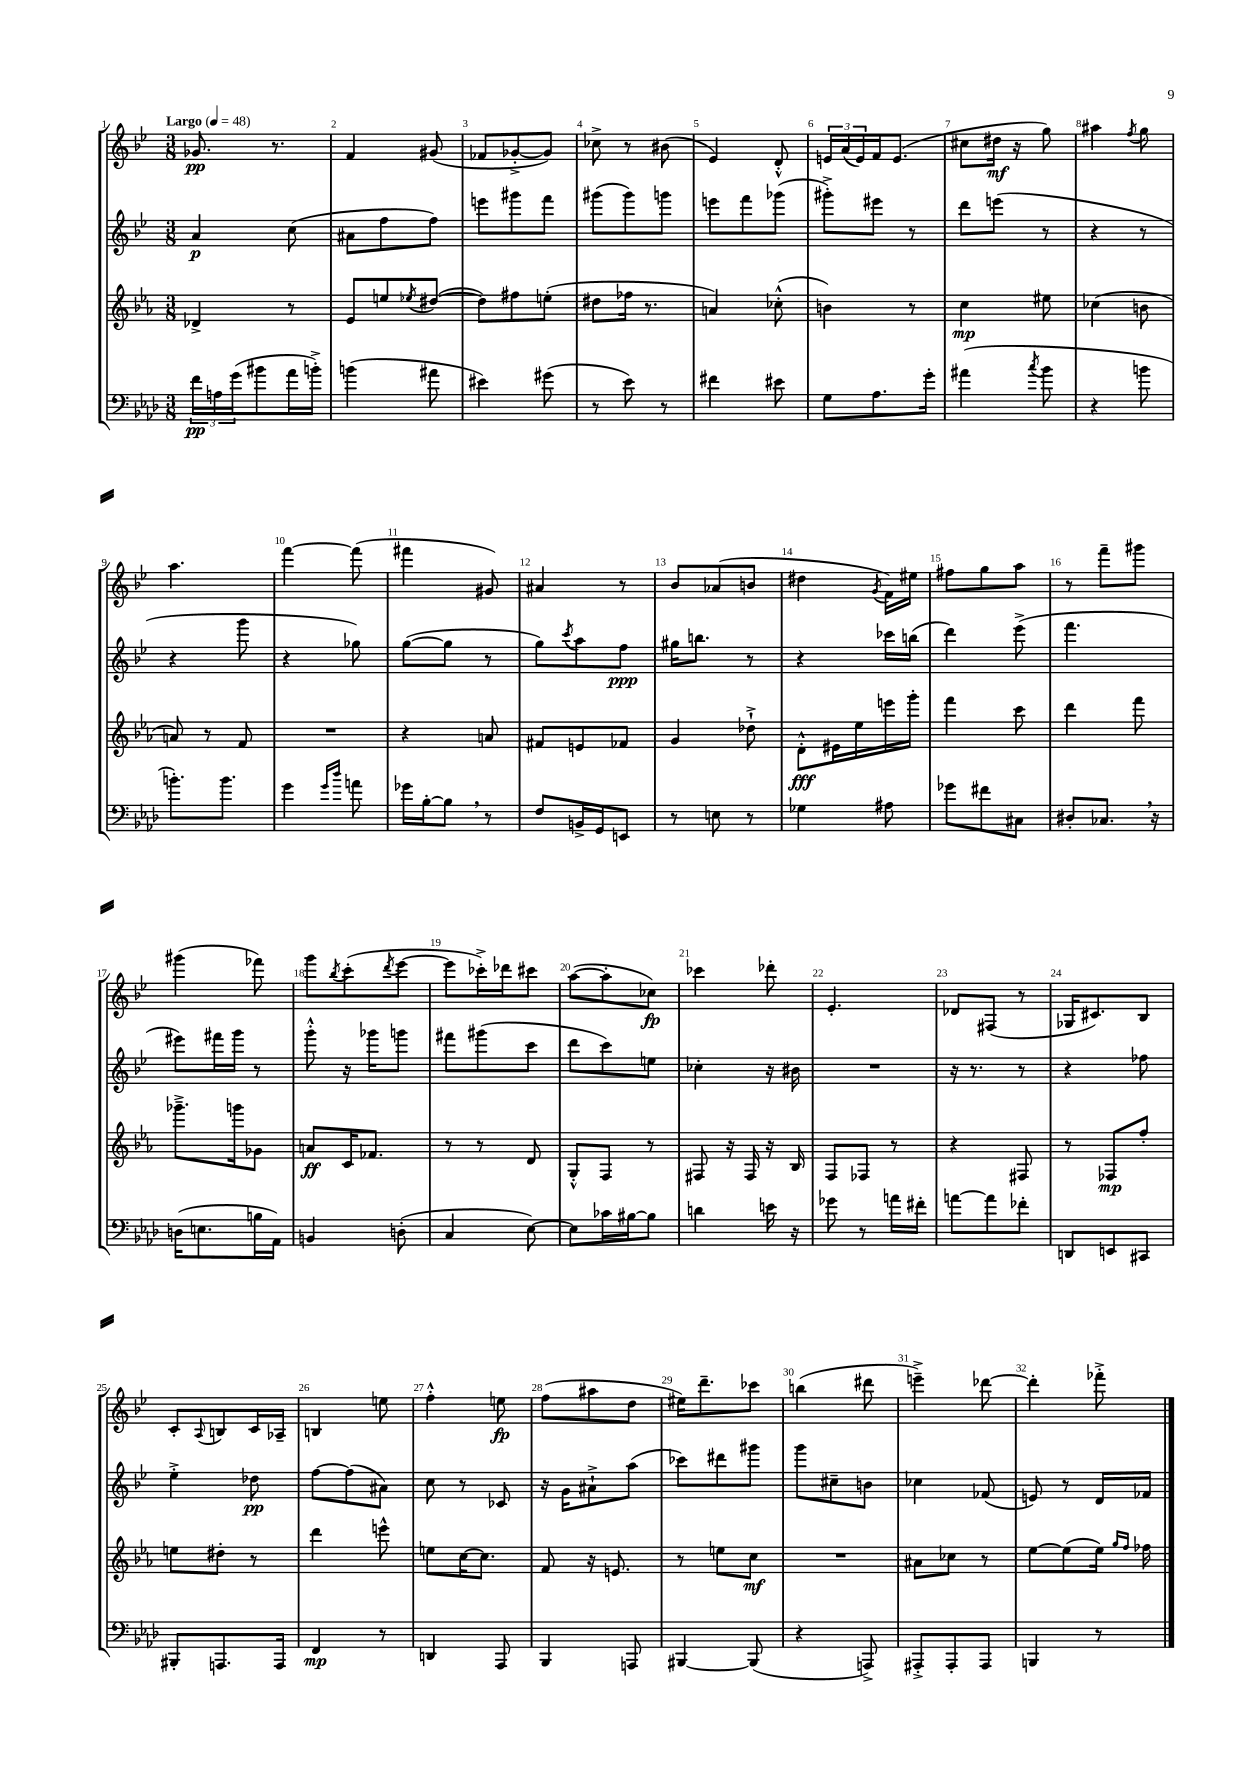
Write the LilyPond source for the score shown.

<<
\new StaffGroup <<
\new Staff = "s0" {
    \clef treble \key bes \major \numericTimeSignature \time 3/8 \tempo "Largo" 4 = 48
    ges'8.\pp r8. |
    f'4 gis'8( |
    fes'8 ges'8~-.-> ges'8) |
    ces''8-> r8 bis'8( |
    ees'4) d'8-.-^ |
    \tuplet 3/2 { e'16 a'16( e'16) } f'16 e'8.( |
    cis''8 dis''16\mf r16 g''8) |
    ais''4 \acciaccatura { f''8 } g''8 |
    a''4. |
    f'''4~ f'''8( |
    fis'''4 gis'8) |
    ais'4 r8 |
    bes'8 aes'8( b'8 |
    dis''4 \acciaccatura { g'8 } f'16) eis''16 |
    fis''8 g''8 a''8 |
    r8 f'''8-- gis'''8 |
    gis'''4( fes'''8) |
    g'''8 \acciaccatura { bes''8 } c'''8-.( \acciaccatura { d'''8 } ees'''8~ |
    ees'''8 ces'''16-.->) des'''16 cis'''8 |
    a''8~( a''8-. ces''8\fp) |
    ces'''4 des'''8-. |
    ees'4.-. |
    des'8 fis8( r8 |
    ges16 cis'8.) bes8 |
    c'8-. \appoggiatura { a8 } b8 c'16 aes16-- |
    b4 e''8 |
    f''4-.-^ e''8\fp |
    f''8( ais''8 d''8 |
    eis''16) d'''8.-- ces'''8 |
    b''4( dis'''8 |
    e'''4--->) des'''8~ |
    des'''4-. fes'''8-.-> \bar "|." |
}
\new Staff = "s1" {
    \clef treble \key bes \major \numericTimeSignature \time 3/8
    a'4\p c''8( |
    ais'8 f''8 f''8) |
    e'''8 gis'''8 f'''8 |
    gis'''8( gis'''8) g'''8 |
    e'''8 f'''8 ges'''8( |
    gis'''8-.->) eis'''8 r8 |
    d'''8 e'''8( r8 |
    r4 r8 |
    r4 g'''8 |
    r4 ges''8) |
    g''8~( g''8 r8 |
    g''8) \acciaccatura { c'''8 } a''8 f''8\ppp |
    gis''16 b''8. r8 |
    r4 ces'''16 b''16( |
    d'''4) ees'''8->( |
    f'''4. |
    eis'''8) fis'''16 g'''16 r8 |
    g'''8-.-^ r16 ges'''16 g'''8 |
    fis'''8 gis'''8( c'''8 |
    d'''8 c'''8) e''8 |
    ces''4-. r16 bis'16 |
    R4. |
    r16 r8. r8 |
    r4 fes''8 |
    ees''4-.-> des''8\pp |
    f''8~ f''8( ais'8) |
    c''8 r8 ces'8 |
    r16 g'16 ais'8-!-> a''8( |
    ces'''8) dis'''8 gis'''8 |
    g'''8 cis''8-- b'8 |
    ces''4 fes'8( |
    e'8) r8 d'16 fes'16 \bar "|." |
}
\new Staff = "s2" {
    \clef treble \key ees \major \numericTimeSignature \time 3/8
    des'4-> r8 |
    ees'8 e''8 \acciaccatura { ees''8 } dis''8~( |
    dis''8) fis''8 e''8-.( |
    dis''8 fes''16 r8. |
    a'4) ces''8-.-^( |
    b'4) r8 |
    c''4\mp eis''8 |
    ces''4( b'8 |
    a'8) r8 f'8 |
    R4. |
    r4 a'8 |
    fis'8 e'8 fes'8 |
    g'4 des''8-!-> |
    d'8-.-^\fff eis'16 ees''16 e'''16 g'''16-. |
    f'''4 c'''8 |
    d'''4 f'''8 |
    ges'''8.---> g'''16 ges'8 |
    a'8\ff c'16 fes'8. |
    r8 r8 d'8 |
    g8-.-^ f8 r8 |
    fis8 r16 fis16 r16 bes16 |
    f8 fes8 r8 |
    r4 fis8 |
    r8 fes8\mp f''8-. |
    e''8 dis''8-. r8 |
    d'''4 e'''8-^ |
    e''8 c''16~ c''8. |
    f'8 r16 e'8. |
    r8 e''8 c''8\mf |
    R4. |
    ais'8 ces''8 r8 |
    ees''8~ ees''8( ees''16) \grace { g''16 f''16 } fes''16 \bar "|." |
}
\new Staff = "s3" {
    \clef bass \key aes \major \numericTimeSignature \time 3/8
    \tuplet 3/2 { f'16\pp a16 g'16( } bis'8 aes'16 b'16-.->) |
    b'4( ais'8 |
    eis'4) gis'8( |
    r8 ees'8) r8 |
    fis'4 eis'8 |
    g8 aes8. g'16-. |
    ais'4( \acciaccatura { c''8 } bes'8 |
    r4 b'8 |
    b'8.-.) b'8. |
    g'4 \grace { g'16 des''16 } a'8 |
    ges'16 bes16~-. bes8 \breathe r8 |
    f8 b,16-> g,16 e,8 |
    r8 e8 r8 |
    ges4 ais8 |
    ges'8 fis'8 cis8 |
    dis8-. ces8. \breathe r16 |
    d16( e8. b16 aes,16) |
    b,4 d8-.( |
    c4 ees8~) |
    ees8 ces'16 bis16~ bis8 |
    d'4 e'16 r16 |
    ges'8 r8 a'16 fis'16-. |
    a'8~ a'8 fes'8-. |
    d,8 e,8 cis,8 |
    bis,,8-. a,,8. a,,16 |
    f,4\mp r8 |
    d,4 aes,,8 |
    bes,,4 a,,8 |
    bis,,4~ bis,,8( |
    r4 a,,8->) |
    ais,,8-.-> ais,,8-. ais,,8 |
    b,,4 r8 \bar "|." |
}
>>
>>
\layout { \context { \Score \override BarNumber.break-visibility = ##(#f #t #t) barNumberVisibility = #all-bar-numbers-visible } }
